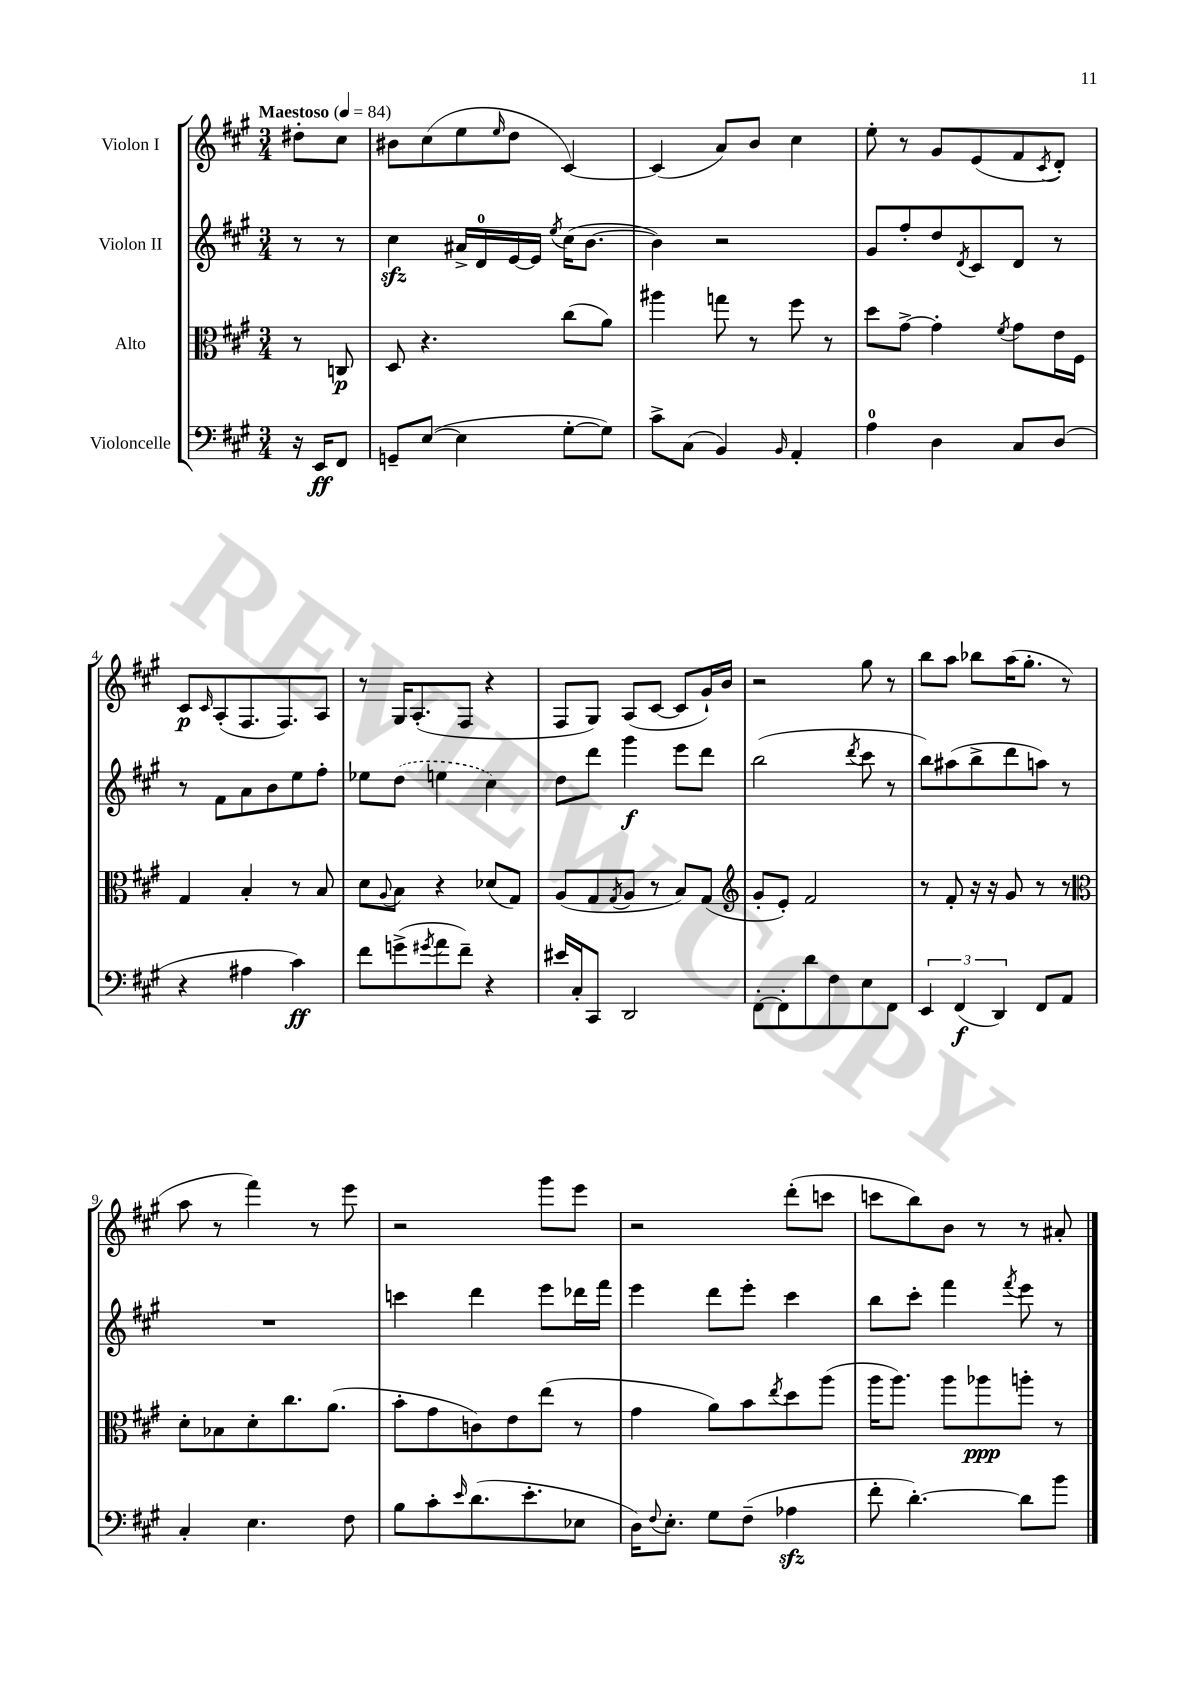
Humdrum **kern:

**kern	**kern	**kern	**kern
*staff4	*staff3	*staff2	*staff1
*clefF4	*clefC3	*clefG2	*clefG2
*k[f#c#g#]	*k[f#c#g#]	*k[f#c#g#]	*k[f#c#g#]
*M3/4	*M3/4	*M3/4	*M3/4
*MM84	*MM84	*MM84	*MM84
16r	8r	8r	8dd#'\L
16EE/LK	.	.	.
8FF#/J	8C/	8r	8cc#\J
=	=	=	=
8GG~/L	8D/	4cc#\	8b#\L
([8E/J	4.r	.	(8cc#\
4E\]	.	16a#^/LL	8ee\
.	.	16d/	.
.	.	.	16qqee/
.	.	[16e/	8dd\J
.	.	16e/]JJ	.
.	.	8qee/	.
[8G#'\L	(8cc#\L	(16cc#\LK	[4c#/)
.	.	[8.b\J	.
8G#\]J)	8a\J)	.	.
=	=	=	=
8c#^\L	4aa#\	4b\])	(4c#/]
(8C#\J	.	.	.
4BB/)	8gg\	2r	8a/L)
.	8r	.	8b/J
16qqBB/	.	.	.
4AA'/	8ff#\	.	4cc#\
.	8r	.	.
=	=	=	=
4A\	8dd\L	8g#/L	8ee'\
.	[8g#^\J	8ff#'/	8r
4D\	4g#'\]	8dd/	8g#/L
.	.	8qd/	.
.	.	8c#/	(8e/
.	8qf#/	.	.
8C#/L	8g#\L	8d/J	8f#/
.	.	.	8qc#/
(8D/J	16e\L	8r	8d'/J)
.	16F#\JJ	.	.
=	=	=	=
4r	4G#/	8r	8c#/L
.	.	.	16qqc#/
.	.	8f#\L	(8A'/
4A#\	4B'/	8a\	8.F#/
.	.	8b\	.
.	.	.	8.F#/)
4c#\)	8r	8ee\	.
.	8B/	8ff#'\J	8A/J
=	=	=	=
8f#\L	8d\L	8ee-\L	8r
.	8qqA/	.	.
(8g^\	8B\J	(8dd\J	16G#/LK
.	.	.	(8.A'/
8qg#/	.	.	.
8a\	4r	4ee\	.
8f#~\J)	.	.	8F#/J
4r	(8d-/L	4cc#\)	4r
.	8G#/J)	.	.
=	=	=	=
16e#/LL	(8A/L	8dd\L	8F#/L
16C#'/J	.	.	.
8CC#/J	8G#/	8ddd\J	8G#/J)
.	8qG#/	.	.
2DD/	8A/J	4ggg#\	(8A/L
.	8r	.	[8c#/J
.	8B/L)	8eee\L	8c#/]L
.	(8G#/J	8ddd\J	16g#`/L)
.	.	.	16b/JJ
=	=	=	=
*	*clefG2	*	*
[8FF#'\L	8g#'/L	(2bb\	2r
8FF#'\]	8e'/J)	.	.
8d\	2f#/	.	.
8F#\	.	.	.
.	.	8qddd/	.
8E\	.	8ccc#\	8gg#\
8FF#\J	.	8r	8r
=	=	=	=
6EE/	8r	8bb\L)	8bb\L
.	8f#'/	(8aa#\	8aa\J
(6FF#/	.	.	.
.	16r	8bb^\	8bb-\L
.	16r	.	.
6DD/)	.	.	.
.	8g#/	8ddd\	(16aa\K
.	.	.	8.gg#'\J
8FF#/L	8r	8aa\J)	.
8AA/J	8r	8r	8r
=	=	=	=
*	*clefC3	*	*
4C#'/	8d'\L	2.r	8aa\
.	8B-\	.	8r
4.E\	8d'\	.	4fff#\)
.	8.cc#\	.	.
.	.	.	8r
.	(8.a\J	.	.
8F#\	.	.	8eee\
=	=	=	=
8B\L	8b'\L	4ccc\	2r
8c#'\	8g#\	.	.
16qqe/	.	.	.
(8.d\	8c\)	4ddd\	.
.	8e\	.	.
8.e'\	.	.	.
.	(8ee\J	8eee\L	8ggg#\L
8E-\J	8r	16ddd-\L	8eee\J
.	.	16fff#\JJ	.
=	=	=	=
16D\LK)	4g#\	4eee\	2r
8qqF#/	.	.	.
8.E'\J	.	.	.
8G#\L	8a\L)	8ddd\L	.
(8F#~\J	8b\	8eee'\J	.
.	8qee/	.	.
4A-\	8dd\	4ccc#\	(8ddd'\L
.	(8aa\J	.	8ccc\J
=	=	=	=
8f#'\	16aa\LK	8bb\L	8ccc\L
.	8.aa\J)	.	.
[4.d'\)	.	8ccc#'\J	8bb\)
.	8aa\L	4fff#\	8b\J
.	8aa-\	.	8r
.	.	8qfff#/	.
8d\]L	8aa'\J	8eee\	8r
8b\J	8r	8r	8a#'/
==	==	==	==
*-	*-	*-	*-
